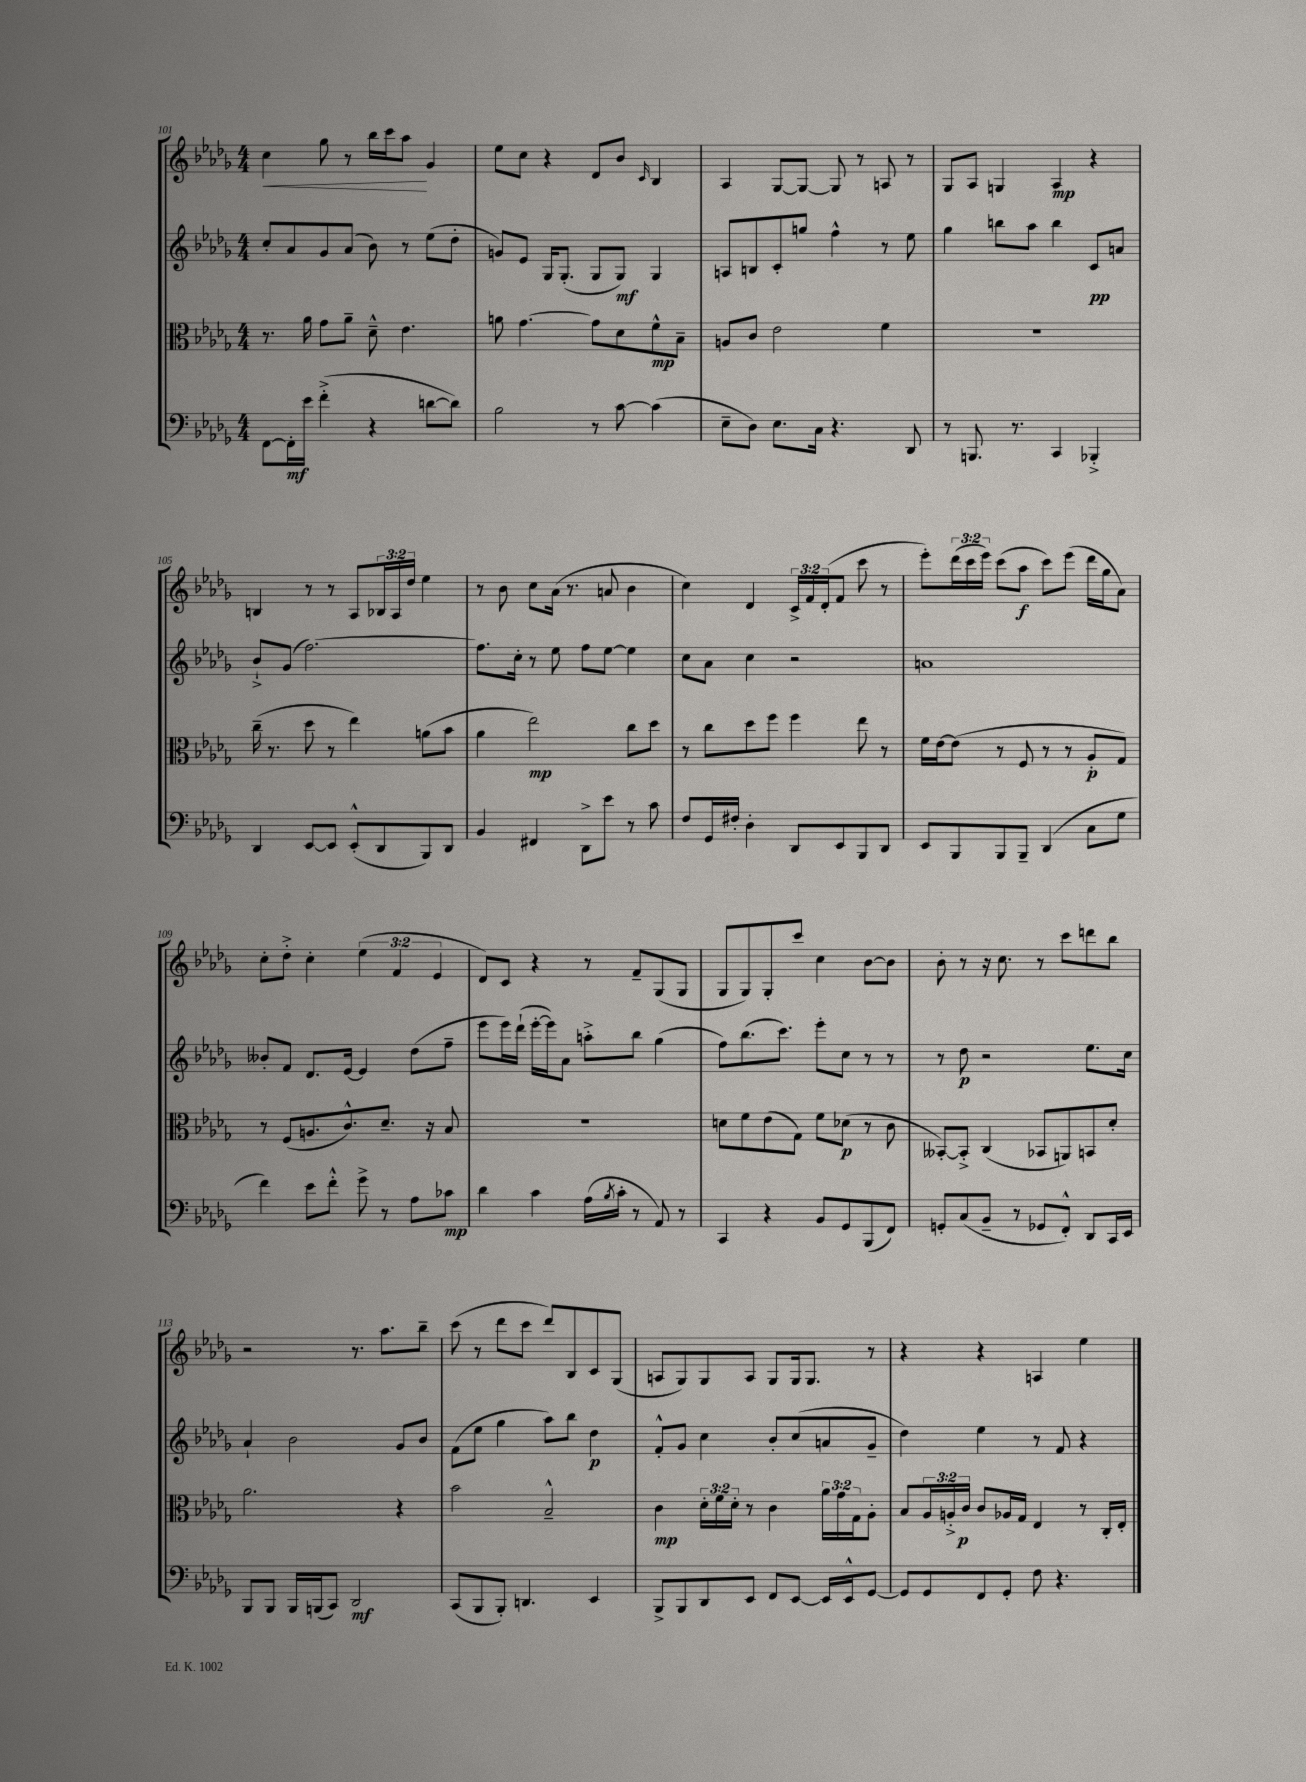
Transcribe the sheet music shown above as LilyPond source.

<<
\new StaffGroup <<
\new Staff = "s0" {
    \clef treble \key des \major \numericTimeSignature \time 4/4 \override Staff.TupletNumber.text = #tuplet-number::calc-fraction-text
    c''4\< ges''8 r8 bes''16 c'''16 aes''8\! ges'4 |
    ees''8 c''8 r4 des'8 bes'8 \grace { c'16 } bes4 |
    aes4 ges8~ ges8~ ges8 r8 a8 r8 |
    ges8 aes8 g4 aes4\mp r4 |
    b4 r8 r8 aes8 \tuplet 3/2 { bes16 aes16 des''16 } ees''4 |
    r8 bes'8 c''8 aes'16( r8. a'8 bes'4 |
    c''4) des'4 \tuplet 3/2 { c'16-> f'16 des'16-.( } f'8 c'''8 r8 |
    ees'''8-.) \tuplet 3/2 { des'''16( c'''16 ees'''16) } c'''8( aes''8\f c'''8) ees'''8( des'''16 ges''16 aes'8) |
    c''8-. des''8-.-> c''4-. \tuplet 3/2 { ees''4( f'4 ees'4 } |
    des'8) c'8 r4 r8 f'8-- ges8( ges8 |
    ges8 ges8) ges8-. c'''8 c''4 bes'8~ bes'8 |
    bes'8-. r8 r16 c''8. r8 c'''8 d'''8 bes''8 |
    r2 r8. aes''8. bes''8-- |
    c'''8( r8 des'''8 c'''8 des'''8) bes8 c'8 ges8( |
    a8 ges8) ges8 a8 ges8 ges16 ges8. r8 |
    r4 r4 a4 ees''4 \bar "|." |
}
\new Staff = "s1" {
    \clef treble \key des \major \numericTimeSignature \time 4/4
    c''8-. aes'8 ges'8 aes'8( bes'8) r8 ees''8( des''8-. |
    g'8) ees'8 ges16 ges8.-.( ges8 ges8\mf) ges4 |
    a8 b8 c'8-. g''8 f''4-^ r8 ees''8 |
    ges''4 b''8 aes''8 b''4 c'8\pp a'8 |
    bes'8-!-> ges'8( f''2.~) |
    f''8. c''16-. r8 ees''8 f''8 ees''8~ ees''4 |
    c''8 aes'8 c''4 r2 |
    a'1 |
    beses'8-. f'8 des'8. ees'16~ ees'4 des''8( f''8-- |
    ees'''8 ees'''16) des'''16-!( ees'''16~-. ees'''16) aes'8 a''8-.-> bes''8 ges''4( |
    f''8) bes''8.( c'''8.) ees'''8-. c''8 r8 r8 |
    r8 des''8\p r2 ees''8. c''16 |
    aes'4-! bes'2 ges'8 bes'8 |
    f'8( ees''8 ges''4 aes''8) bes''8 des''4\p |
    f'8-.-^ ges'8 c''4 bes'8-. c''8( a'8 ges'8-- |
    des''4) ees''4 r8 f'8 r4 \bar "|." |
}
\new Staff = "s2" {
    \clef alto \key des \major \numericTimeSignature \time 4/4 \override Staff.TupletNumber.text = #tuplet-number::calc-fraction-text
    r8. aes'16 ges'8 aes'8-- des'8---^ ees'4. |
    a'8 ges'4.~ ges'8 des'8 f'8-^\mp bes8-- |
    a8 c'8 ees'2 f'4 |
    R1 |
    c''16--( r8. des''8 r8 ees''4) a'8( bes'8 |
    aes'4 ees''2\mp) c''8 des''8 |
    r8 c''8 des''8 f''8 f''4 ees''8 r8 |
    f'16 ees'16~ ees'8( r8 f8 r8 r8 aes8-.\p ges8) |
    r8 f8( a8. c'8.-^) des'8.-- r16 bes8 |
    R1 |
    d'8 f'8 ees'8( ges8) f'8 des'8\p( r8 c'8 |
    beses,8~-.) beses,8-.-> c4( bes,8 a,8) b,8 des'8-. |
    aes'2. r4 |
    bes'2 bes2---^ |
    c'4\mp \tuplet 3/2 { des'16-. f'16 des'16-. } r8 c'4 \tuplet 3/2 { aes'16 ges'16 ges16 } aes8-. |
    bes8 \tuplet 3/2 { aes16 a16-.-> c'16\p } c'8 aes16 ges16 ees4 r8 c16-. ees16-. \bar "|." |
}
\new Staff = "s3" {
    \clef bass \key des \major \numericTimeSignature \time 4/4
    f,8~ f,16-.\mf ees'16 f'4-.->( r4 d'8~ d'8) |
    bes2 r8 c'8~ c'4( |
    ees8-- des8) ees8. c16 r4. des,8 |
    r8 b,,8. r8. c,4 bes,,4-.-> |
    des,4 ees,8~ ees,8 ees,8-.-^( des,8 bes,,8) des,8 |
    bes,4 fis,4 des,8-> ees'8 r8 c'8 |
    f8 ges,16 fis16-. des4-. des,8 ees,8 bes,,8 des,8 |
    ees,8 bes,,8 bes,,8 bes,,8-- des,4( c8 ges8 |
    f'4) ees'8 f'8-.-^ ges'8-> r8 aes8 ces'8\mp |
    des'4 c'4 aes16( \acciaccatura { bes8 } c'16-. r8 aes,8) r8 |
    c,4 r4 bes,8 ges,8 bes,,8( f,8) |
    g,8-. c8( bes,8-- r8 ges,8 f,8-.-^) des,8 c,16 ees,16 |
    bes,,8 bes,,8 bes,,16 b,,16( c,8) des,2\mf |
    c,8( bes,,8 bes,,8-.) d,4. ees,4 |
    bes,,8-> bes,,8 des,8 ees,8 f,8 ees,8~ ees,16 ees,16-^ ges,8~ |
    ges,8 ges,8 f,8 ges,8-. f8 r4. \bar "|." |
}
>>
>>
\layout { \context { \Score currentBarNumber = #101 } }
